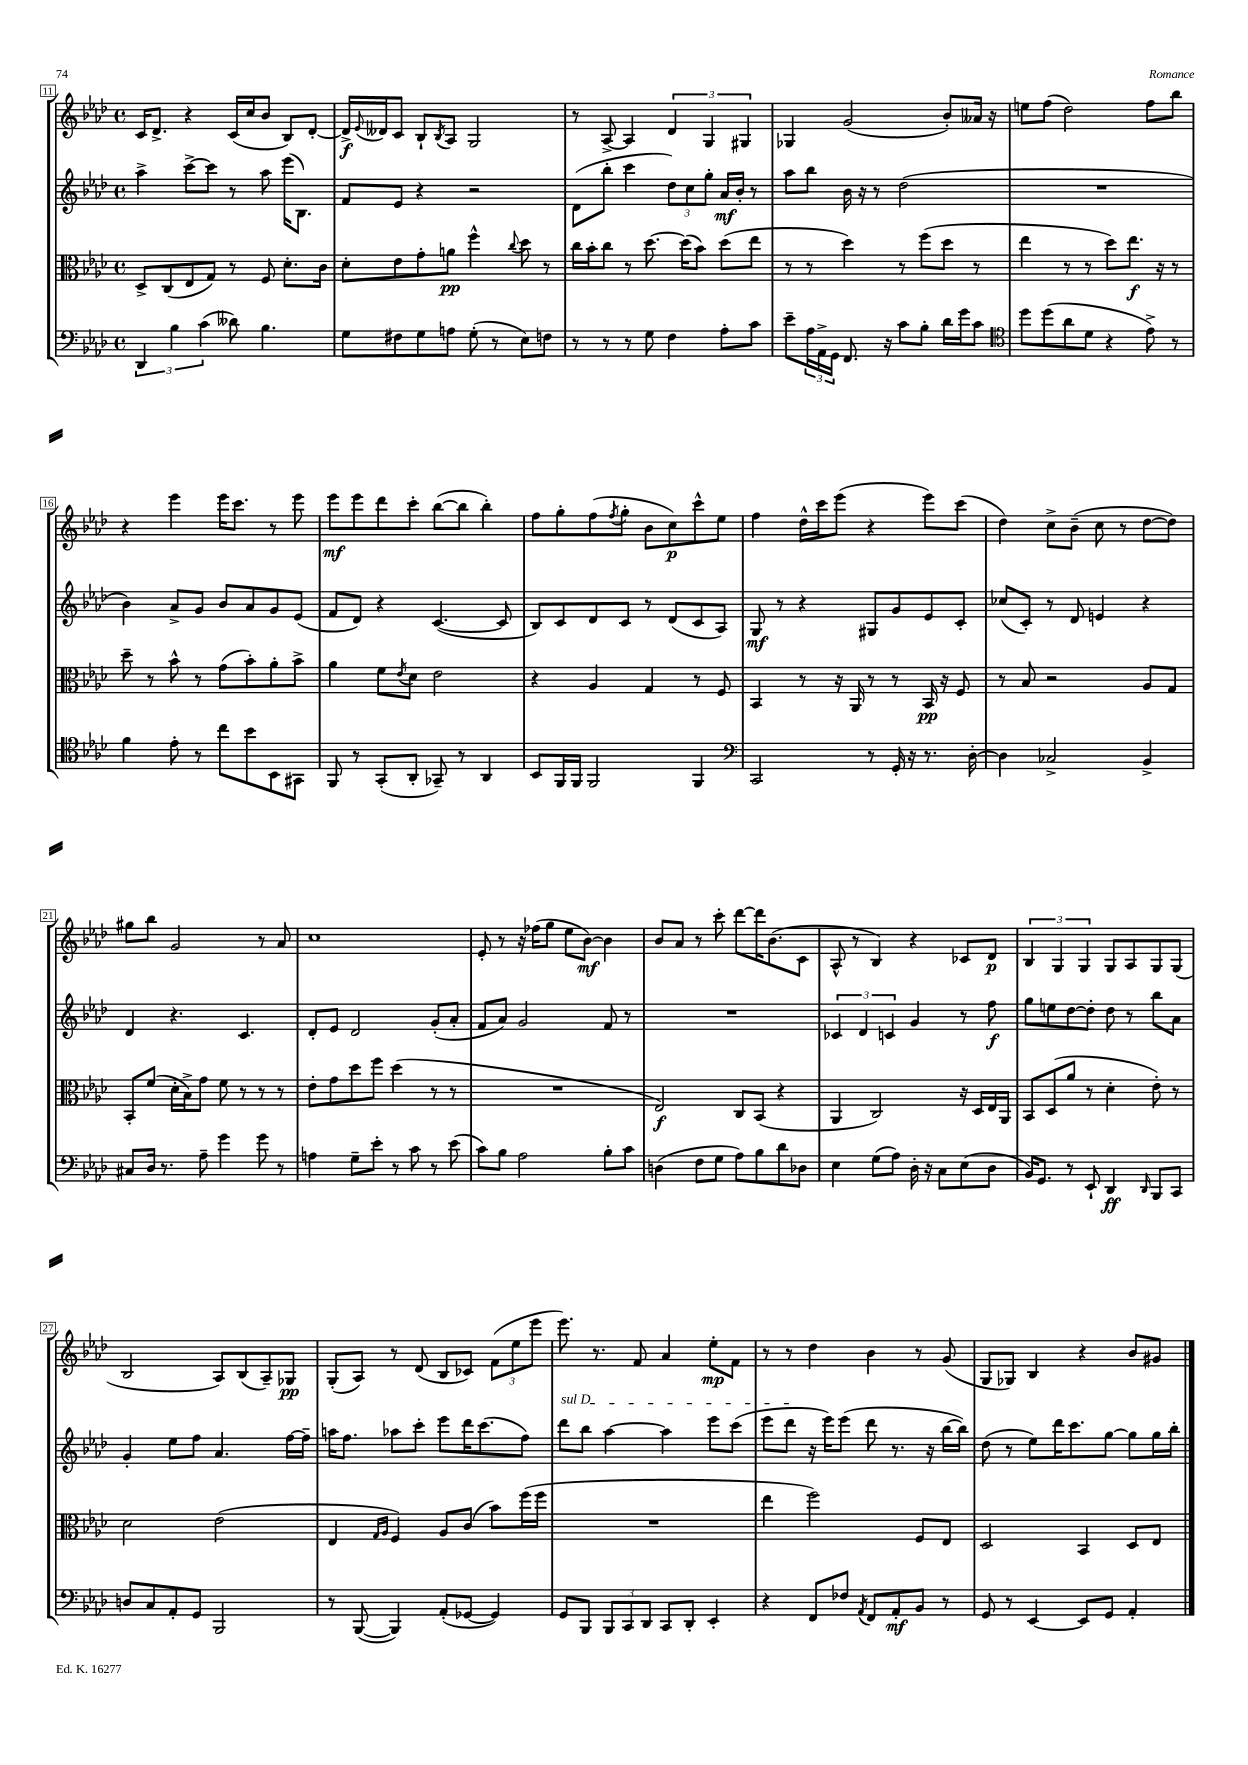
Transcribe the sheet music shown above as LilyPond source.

<<
\new StaffGroup <<
\new Staff = "s0" {
    \clef treble \key aes \major \defaultTimeSignature \time 4/4
    c'16 des'8.-> r4 c'16( c''16 bes'8 bes8) des'8~-. |
    des'16->\f \appoggiatura { ees'8 } deses'16 c'8 bes8-! \acciaccatura { bes8 } aes8 g2 |
    r8 aes8~-> aes4 \tuplet 3/2 { des'4 g4 gis4 } |
    ges4 g'2( bes'8-.) aeses'16 r16 |
    e''8 f''8( des''2) f''8 bes''8 |
    r4 ees'''4 ees'''16 c'''8. r8 ees'''8 |
    ees'''8\mf ees'''8 des'''8 c'''8-. bes''8~( bes''8 bes''4-.) |
    f''8 g''8-. f''8( \acciaccatura { f''8 } g''8-. bes'8 c''8\p) c'''8-^ ees''8 |
    f''4 des''16-^ c'''16 ees'''8( r4 ees'''8) c'''8( |
    des''4) c''8-> bes'8--( c''8 r8 des''8~ des''8) |
    gis''8 bes''8 g'2 r8 aes'8 |
    c''1 |
    ees'8-. r8 r16 fes''16( g''8 ees''8 bes'8~\mf) bes'4 |
    bes'8 aes'8 r8 c'''8-. des'''8~ des'''16 bes'8.( c'8 |
    aes8-^ r8 bes4) r4 ces'8 des'8\p |
    \tuplet 3/2 { bes4 g4 g4 } g8 aes8 g8 g8( |
    bes2 aes8) bes8( aes8--) ges8\pp |
    g8-.( aes8) r8 des'8( bes8 ces'8) \tuplet 3/2 { f'8( ees''8 ees'''8 } |
    ees'''8.) r8. f'8 aes'4 ees''8-.\mp f'8 |
    r8 r8 des''4 bes'4 r8 g'8( |
    g8 ges8) bes4 r4 bes'8 gis'8 \bar "|." |
}
\new Staff = "s1" {
    \clef treble \key aes \major \defaultTimeSignature \time 4/4
    aes''4-> c'''8~-> c'''8 r8 aes''8 ees'''16( bes8.) |
    f'8 ees'8 r4 r2 |
    des'8( bes''8-. c'''4 \tuplet 3/2 { des''8) c''8 g''8-. } aes'16\mf bes'16-. r8 |
    aes''8 bes''8 bes'16 r16 r8 des''2( |
    R1 |
    bes'4) aes'8-> g'8 bes'8 aes'8 g'8 ees'8( |
    f'8 des'8) r4 c'4.~( c'8 |
    bes8) c'8 des'8 c'8 r8 des'8( c'8 aes8) |
    g8\mf r8 r4 gis8 g'8 ees'8 c'8-. |
    ces''8( c'8-.) r8 des'8 e'4 r4 |
    des'4 r4. c'4. |
    des'8-. ees'8 des'2 g'8-.( aes'8-. |
    f'8 aes'8) g'2 f'8 r8 |
    R1 |
    \tuplet 3/2 { ces'4 des'4 c'4 } g'4 r8 f''8\f |
    g''8 e''8 des''8~ des''8-. des''8 r8 bes''8 aes'8 |
    g'4-. ees''8 f''8 aes'4. f''16~ f''16-- |
    a''16 f''8. aes''8 c'''8-. ees'''8 des'''16 c'''8.( f''8) |
    \once \override TextSpanner.bound-details.left.text = \markup { \italic "sul D" } des'''8\startTextSpan bes''8 aes''4~ aes''4 ees'''8 c'''8( |
    ees'''8 des'''8\stopTextSpan r16 ees'''16) ees'''8( des'''8 r8. r16 bes''16~ bes''16) |
    des''8( r8 ees''8) des'''16 c'''8. g''8~ g''8 g''16 bes''16-. \bar "|." |
}
\new Staff = "s2" {
    \clef alto \key aes \major \defaultTimeSignature \time 4/4
    des8-> c8( ees8 g8) r8 f8 des'8.-. c'16 |
    des'8-. ees'8 g'8-. a'8\pp f''4-^ \appoggiatura { c''8 } des''8 r8 |
    c''16 bes'16-. c''8 r8 des''8.~ des''16( bes'8) des''8( ees''8 |
    r8 r8 des''4) r8 f''8( des''8 r8 |
    ees''4 r8 r8 des''8) ees''8.\f r16 r8 |
    des''8-- r8 bes'8-^ r8 g'8( bes'8-.) aes'8-. bes'8-> |
    aes'4 f'8 \acciaccatura { ees'8 } des'8 ees'2 |
    r4 aes4 g4 r8 f8 |
    bes,4 r8 r16 aes,16 r8 r8 bes,16\pp r16 f8 |
    r8 bes8 r2 aes8 g8 |
    bes,8-. f'8( des'16-. bes16->) g'8 f'8 r8 r8 r8 |
    ees'8-. g'8 des''8 f''8 des''4( r8 r8 |
    R1 |
    ees2\f) c8 bes,8( r4 |
    aes,4 c2) r16 des16 ees16 aes,16 |
    bes,8 des8( aes'8 r8 des'4-. ees'8-.) r8 |
    des'2 ees'2( |
    ees4 \grace { g16 aes16 } f4) aes8 c'8( bes'8) f''16( f''16 |
    R1 |
    ees''4 f''2) f8 ees8 |
    des2 bes,4 des8 ees8 \bar "|." |
}
\new Staff = "s3" {
    \clef bass \key aes \major \defaultTimeSignature \time 4/4
    \tuplet 3/2 { des,4 bes4 c'4( } deses'8) bes4. |
    g8 fis8 g8 a8 g8-.( r8 ees8) f8 |
    r8 r8 r8 g8 f4 aes8-. c'8 |
    ees'8-- \tuplet 3/2 { aes16 aes,16-> g,16 } f,8. r16 c'8 bes8-. des'16 g'16 c'8 |
    \clef tenor des''8 des''8( aes'8 des'8 r4 ees'8->) r8 |
    f'4 ees'8-. r8 c''8 bes'8 bes,8 gis,8 |
    f,8 r8 g,8-.( aes,8-. ges,8--) r8 aes,4 |
    bes,8 f,16 f,16 f,2 f,4 |
    \clef bass c,2 r8 g,16-. r16 r8. des16~-. |
    des4 ces2-> bes,4-> |
    cis8 des16 r8. aes8-- g'4 g'8 r8 |
    a4 g8-- ees'8-. r8 c'8 r8 ees'8( |
    c'8) bes8 aes2 bes8-. c'8 |
    d4( f8 g8 aes8) bes8 des'8 des8 |
    ees4 g8( aes8) des16-. r16 c8 ees8( des8 |
    bes,16) g,8. r8 ees,8-! des,4\ff \grace { des,16 } bes,,8 c,8 |
    d8 c8 aes,8-. g,8 bes,,2 |
    r8 bes,,8~( bes,,4) aes,8-.( ges,8~ ges,4) |
    g,8 bes,,8 \tuplet 3/2 { bes,,8 c,8 des,8 } c,8 des,8-. ees,4-. |
    r4 f,8 fes8 \acciaccatura { aes,8 } f,8 aes,8-.\mf bes,8 r8 |
    g,8 r8 ees,4~ ees,8 g,8 aes,4-. \bar "|." |
}
>>
>>
\layout { \context { \Score currentBarNumber = #11 \override BarNumber.stencil = #(make-stencil-boxer 0.1 0.3 ly:text-interface::print) } }
